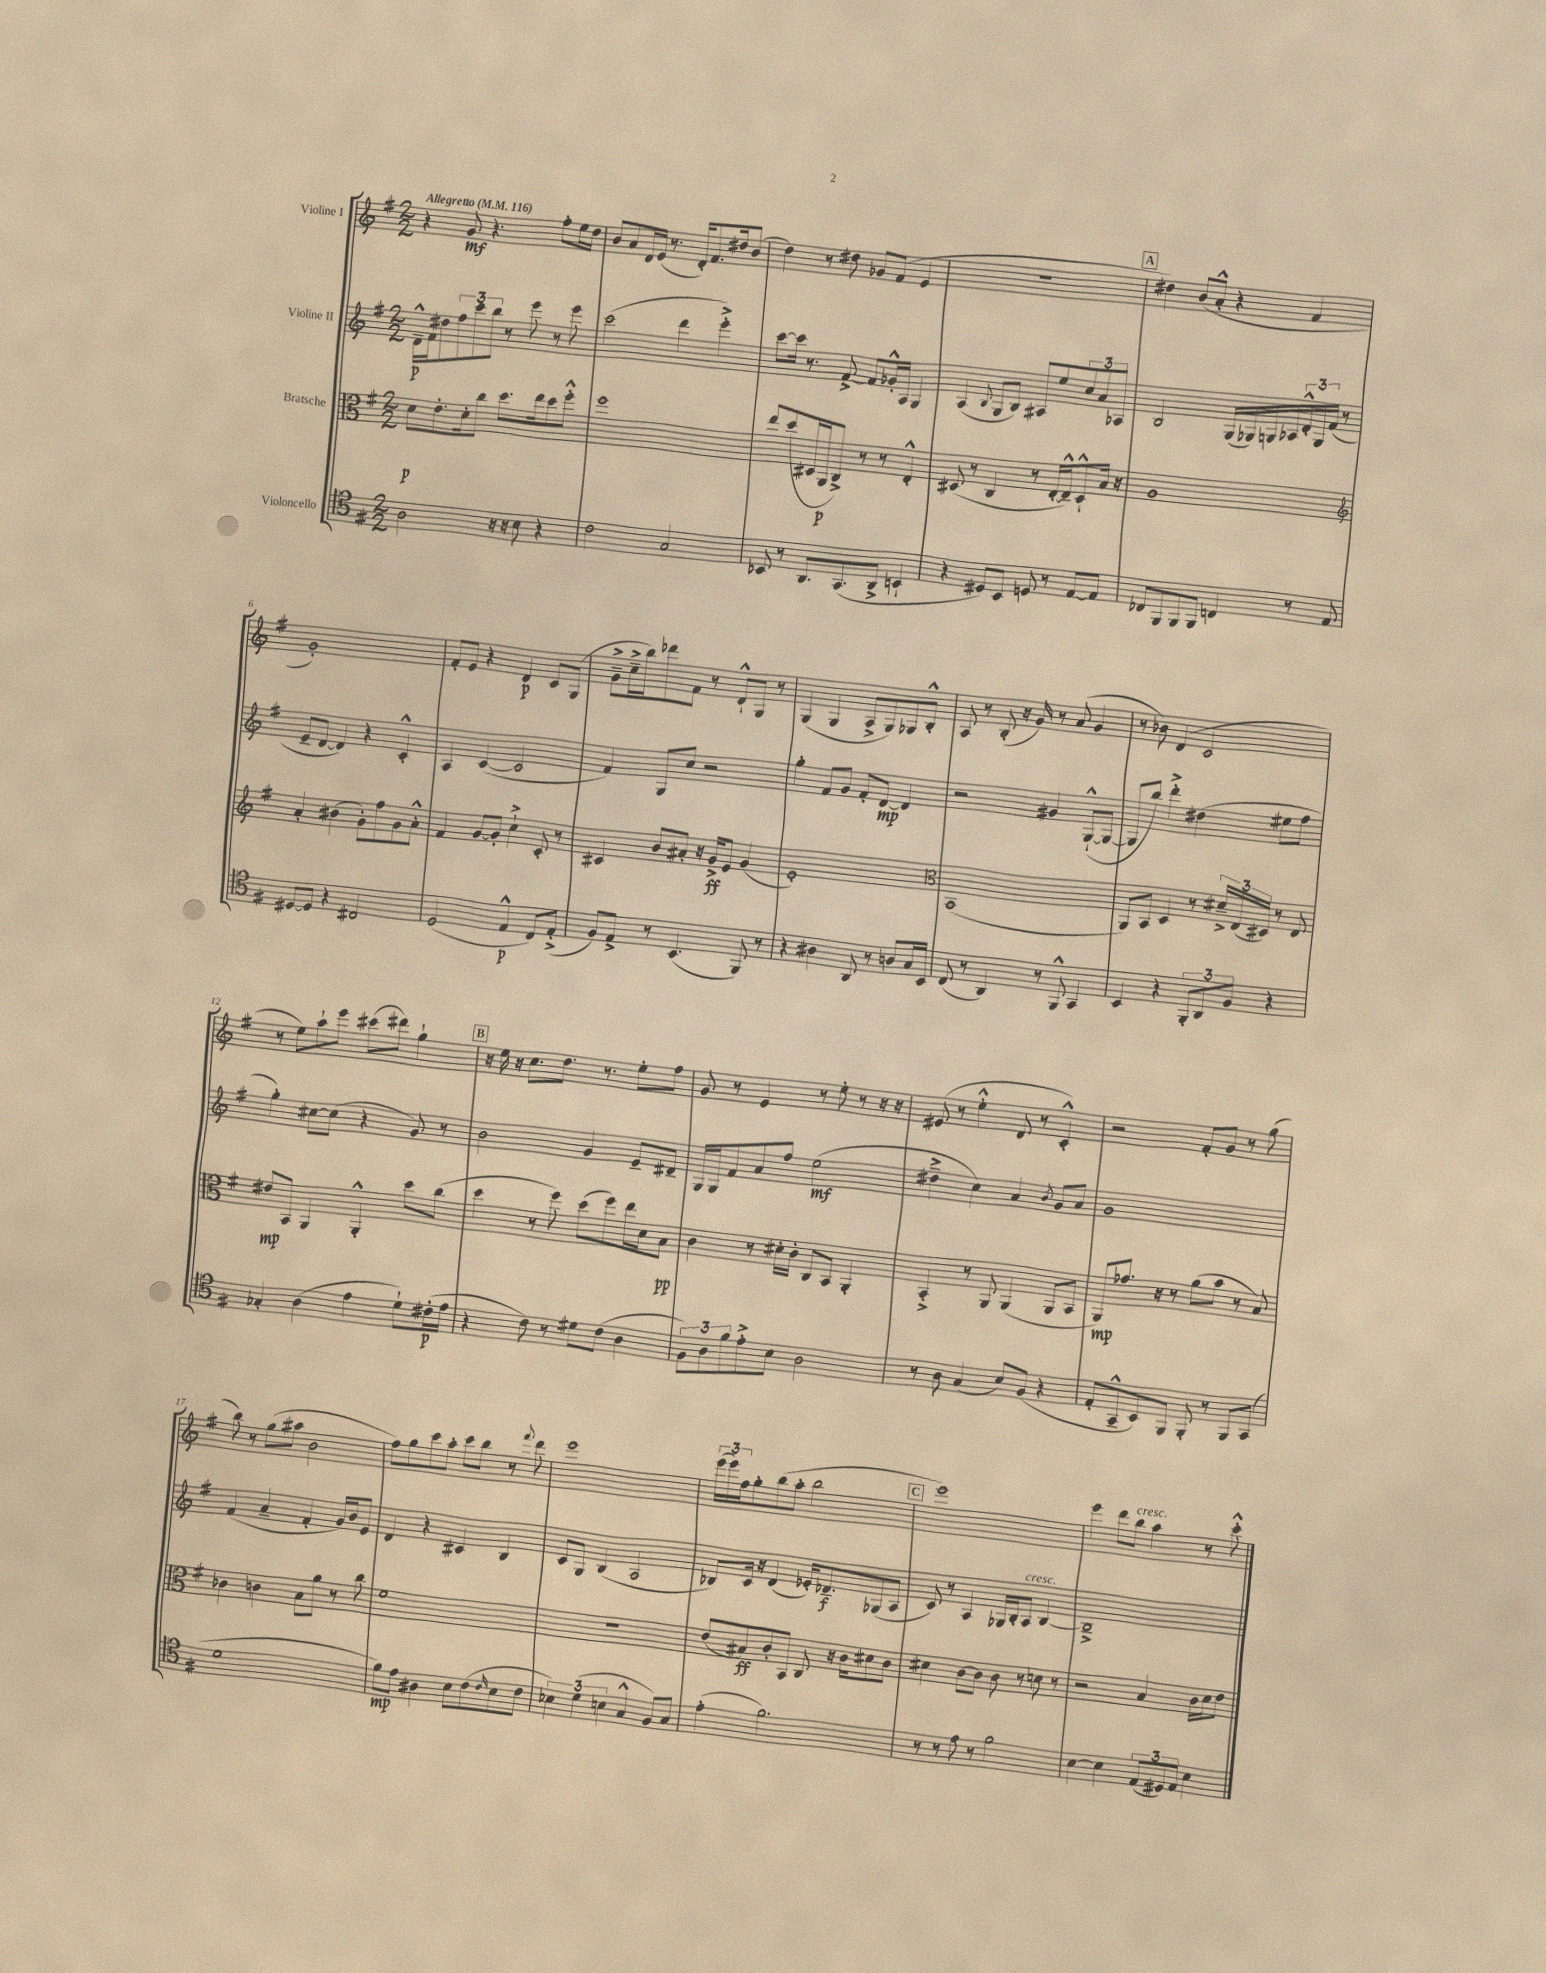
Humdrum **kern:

**kern	**kern	**kern	**kern
*staff4	*staff3	*staff2	*staff1
*clefC4	*clefC3	*clefG2	*clefG2
*k[f#]	*k[f#]	*k[f#]	*k[f#]
*M2/2	*M2/2	*M2/2	*M2/2
*MM116	*MM116	*MM116	*MM116
2A	8d	16d~^^	4r
.	.	16f#	.
.	8.e'	8dd#	.
.	.	12ff#	8g
.	16d'	.	.
.	.	12ccc	.
.	8cc	.	4.r
.	.	12bb	.
16r	8.dd	8r	.
16r	.	.	.
8B	.	8eee	.
.	16ee	.	.
4r	8dd	8r	8ff#'
.	8ff#'^^	8eee	16ee
.	.	.	16dd
=	=	=	=
2c	1ff#	(2ccc	8b
.	.	.	8a
.	.	.	16d
.	.	.	(16e
.	.	.	8.r
2G	.	4ddd	.
.	.	.	16d')
.	.	.	8.f#
.	.	4eee'^)	.
.	.	.	16dd#
.	.	.	(8b
=	=	=	=
8BB-	8ee	[8ccc	4dd)
8r	(8dd	16ccc]	.
.	.	8.r	.
8.AA	16D#	.	8r
.	16AA	.	.
.	8C^)	[8f#^	8dd#
(8.GG	.	.	.
.	8r	8f#]	8g-
8AA^	8r	16g-'^^	(8f#
.	.	16A	.
4BB`	4E'^^	4G	4e
=	=	=	=
4r	(8D#	(4A	1r
.	8r	.	.
.	.	8qqB	.
8D#)	4C	8G	.
8BB	.	8B)	.
8D	8r	8A#	.
8r	[16E'	8ee	.
.	16E~^^])	.	.
[8E	8D#`^^	12cc	.
.	.	12a	.
8E]	16B	.	.
.	.	12A-	.
.	16r	.	.
=	=	=	=
8C-	1A	2B	4dd#)
8FF#	.	.	.
8FF#	.	.	(8b
8FF#	.	.	8a'^^
4C	.	(16G	4r
.	.	16G-)	.
.	.	16G	.
.	.	16A-	.
8r	.	24d'^^	4f#
.	.	24G	.
.	.	(24f#	.
8E	.	8r	.
=	=	=	=
*	*clefG2	*	*
[8D#	4a'	8e~	1g')
8D#]	.	[8d	.
4r	(4b#	4d])	.
2C#	8g')	4r	.
.	8ff#	.	.
.	8g	4c'^^	.
.	8a'^^	.	.
=	=	=	=
(2D	4f#	4A	8f#'
.	.	.	8e
.	[8g	([4c	4r
.	8g']	.	.
4E^^	4cc`^	2c]	4d
8C)	8c'	.	8c
(8E'^	8r	.	(8G
=	=	=	=
8F#)	4c#	4f#)	8g~^
8E^	.	.	16cc~^
.	.	.	16bb)
8r	8b	8G	8ddd-
(4.BB	8a#'	8cc	8f#
.	16r	2r	8r
.	16g^	.	.
.	8e	.	8d`^^
8FF#)	(4g	.	8G
8r	.	.	8r
=	=	=	=
4r	1e')	4gg'	(4G
4A#	.	8f#	4G
.	.	8g	.
8AA	.	8f#'	8A^
8r	.	[8d	8G)
8A	.	4d]	8G-
16G	.	.	8B'^^
16BB	.	.	.
=	=	=	=
*	*clefC3	*	*
(8C	(1BB	2r	8A
8r	.	.	8r
4AA)	.	.	(8B'
.	.	.	16r
.	.	.	16g)
8r	.	4g#	8r
8FF#^^	.	.	(8a
4GG	.	([8G`^^	4g
.	.	8G_	.
=	=	=	=
4BB	8AA)	8G]	8r
.	8BB	8bb)	8b-)
4r	4D	4ddd'^	(4d
12FF#'	8r	(4dd#	2c
12AA	.	.	.
.	24d#~^	.	.
12F#	(24E	.	.
.	24D#)	.	.
4r	8r	8ee#	.
.	8E	8ff#	.
=	=	=	=
4G-'	8e#	4gg')	8r
.	8BB	.	8ee)
(4A	4AA	[8cc#	8aa`
.	.	(8cc#]	8eee
4e	4AA'^^	4r	(8ccc#
.	.	.	8ddd#)
8d`)	8dd	8g)	4gg`
(16c#'	(8cc	8r	.
16e	.	.	.
=	=	=	=
4r	4dd	2b	16r
.	.	.	16ee
.	.	.	16r
.	.	.	8.cc
8c)	8r	.	.
8r	8ff#)	.	8.dd
8d#	(8dd	4g	.
.	.	.	8.r
(8c	8ff#)	.	.
4A	16ee	8e~	8ee'
.	16d	.	.
.	8B	8d#~	8ff#
=	=	=	=
12F#)	4c	16G	8g
.	.	16G	.
12A	.	.	.
.	.	8f#	8r
12f#	.	.	.
8e'^	8r	8a	4e
8B	16d#'	8ff#	.
.	16c'	.	.
2A	8C	(2ee	8r
.	8BB	.	8ee'
.	4AA'	.	8r
.	.	.	16r
.	.	.	16r
=	=	=	=
8r	4BB'^	4dd#~^	(8e#
8A	.	.	8r
(4G	8r	4cc)	4ee'^^
.	8AA	.	.
8B)	(4AA	4a	8d
(8F#	.	.	8r
.	.	8qb	.
4r	8AA	8g	4c'^^)
.	8BB	8a	.
=	=	=	=
8E'	8AA)	1g	2r
8GG~^^	8.g-	.	.
8BB)	.	.	.
.	16r	.	.
8FF#	8r	.	.
8FF#'	(8a	.	8f#'
8r	8b	.	8g
8FF#	8r	.	8r
(8GG	8B)	.	(8gg
=	=	=	=
1d	4c-	(4f#	8bb)
.	.	.	8r
.	4c	4a~	(8gg
.	.	.	8aa#
.	8B	4f#'	2b
.	8a	.	.
.	8r	16g)	.
.	.	16b	.
.	8cc	8e	.
=	=	=	=
8f#)	1f#	4d	8ff#)
8e	.	.	8gg
4A#	.	4r	8ccc
.	.	.	8aa'
8B	.	4c#	8ccc
(8c	.	.	8bb
16qqc	.	.	.
8B	.	4B	8r
.	.	.	8qqfff#
8c	.	.	8ddd
=	=	=	=
6B-)	1r	8c	1eee
.	.	8G	.
(6d	.	.	.
.	.	(4B	.
6B	.	.	.
4G^^	.	2A	.
8F#)	.	.	.
8G	.	.	.
=	=	=	=
(4e'	(8e	8B-)	(24eee
.	.	.	24eee)
.	.	.	24ff#
.	8B#)	16c	8gg'
.	.	16r	.
2.f#)	8c'	(4d	(8bb
.	8BB	.	8aa'
.	8C	16e-')	2bb
.	.	8.d-~	.
.	16r	.	.
.	16c	.	.
.	8d#	(8G-	.
.	8c	8A	.
=	=	=	=
8r	4d#	8c)	1eee)
8r	.	8r	.
8e	[8c	4A	.
8r	8c]	.	.
2f#	8c	16G-	.
.	.	16B'	.
.	8r	8A	.
.	8d	[4B	.
.	8r	.	.
=	=	=	=
[4B	2r	1B~^]	4eee
4B]	.	.	8ddd
.	.	.	8bb
(12E	4B	.	4aa
12D#)	.	.	.
12E	.	.	.
4B	16c	.	8r
.	16d	.	.
.	8e	.	8ccc'^^
==	==	==	==
*-	*-	*-	*-
